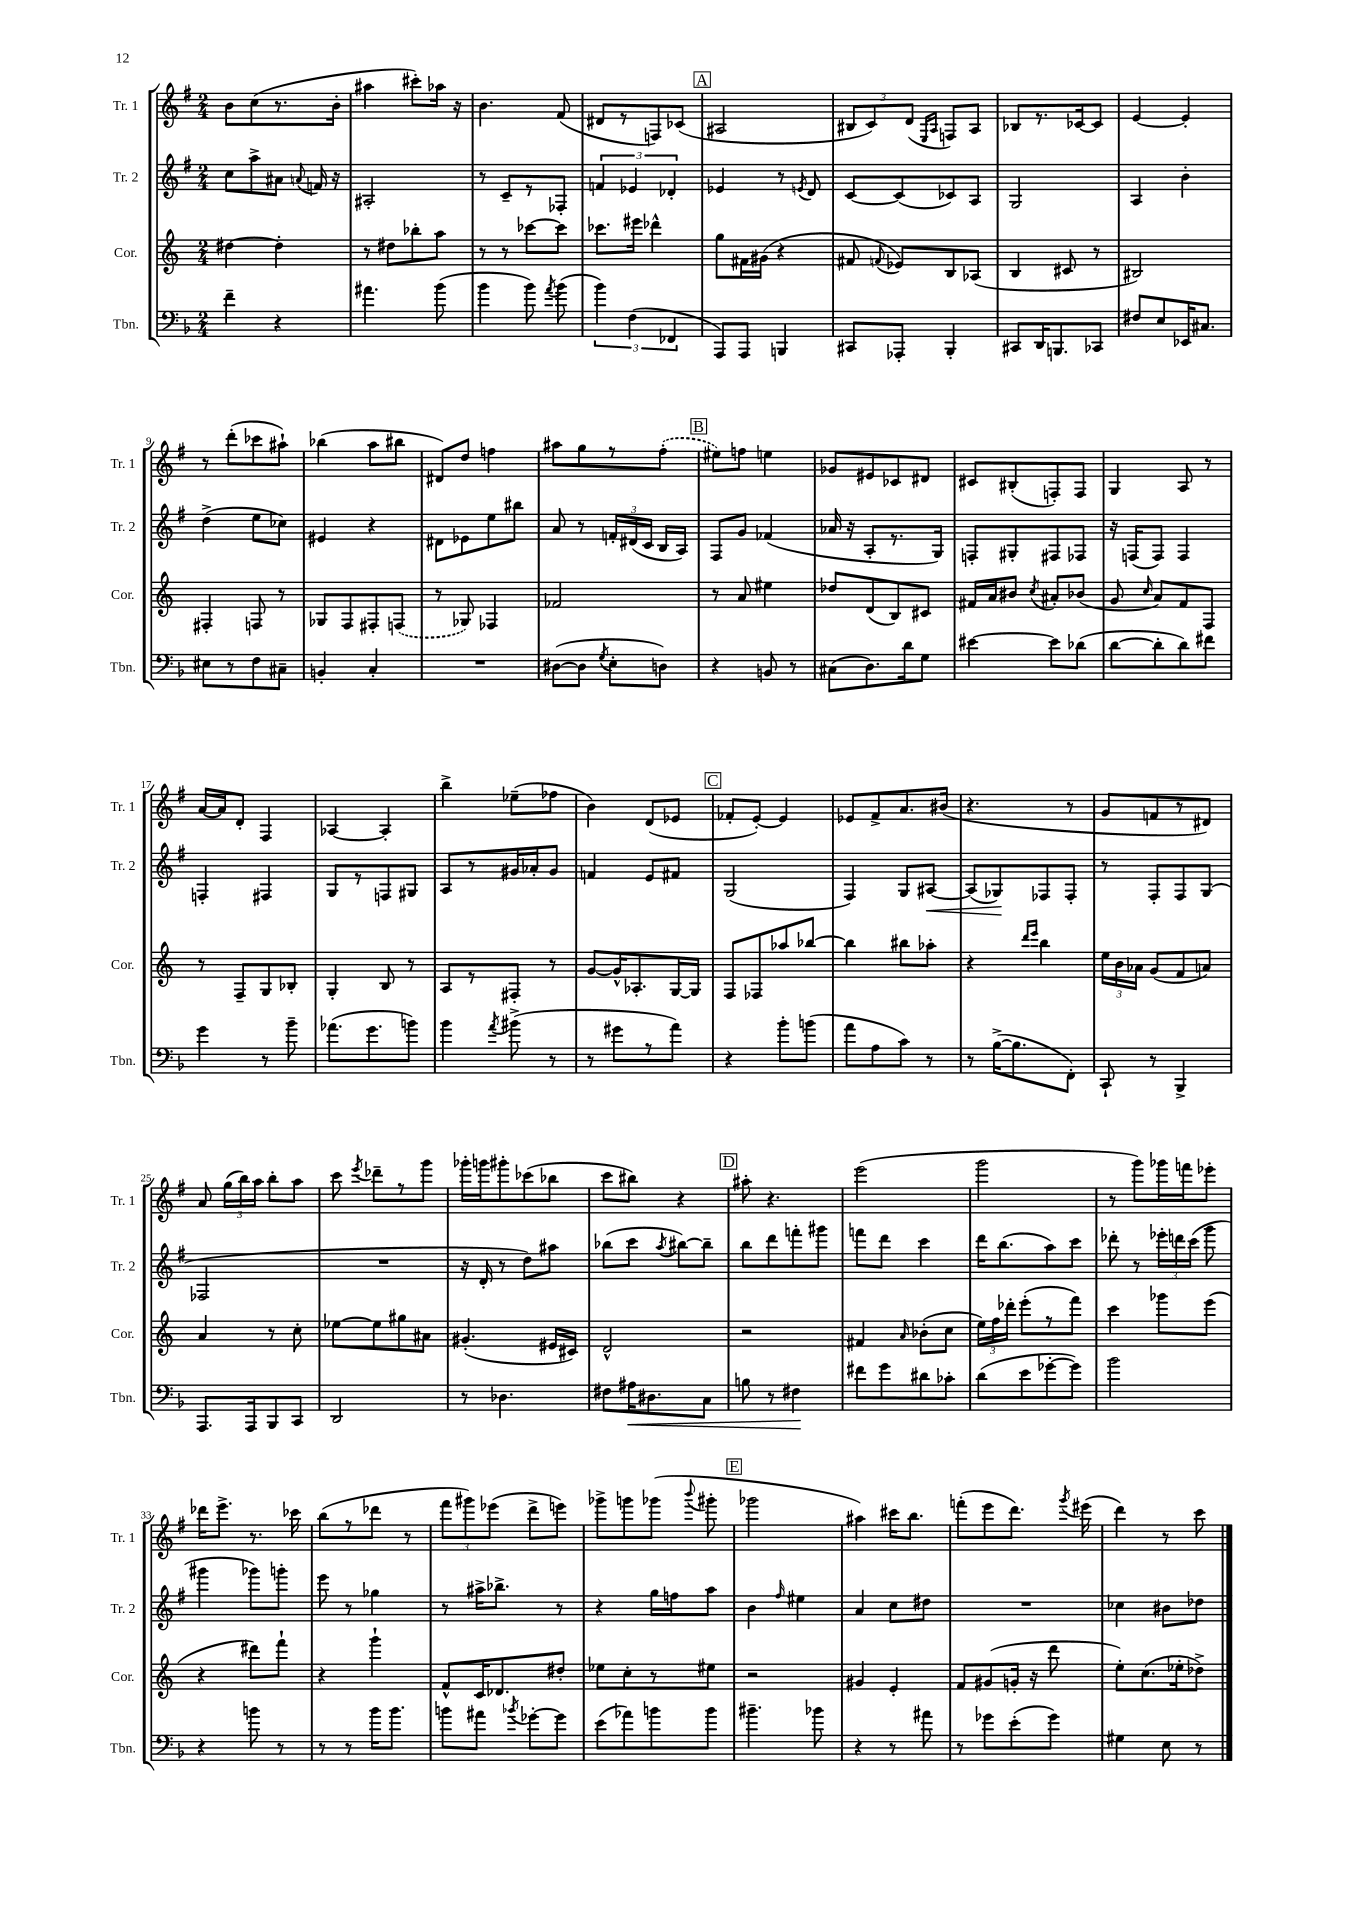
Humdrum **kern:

**kern	**kern	**kern	**kern
*staff4	*staff3	*staff2	*staff1
*clefF4	*clefG2	*clefG2	*clefG2
*k[b-]	*k[]	*k[f#]	*k[f#]
*M2/4	*M2/4	*M2/4	*M2/4
4f~	[4dd#	8cc	8b
.	.	8aa^	(8cc
4r	4dd#']	8a#	8.r
.	.	8qqa	.
.	.	16f	.
.	.	16r	16b'
=	=	=	=
4.a#	8r	2A#'	4aa#
.	8dd#	.	.
.	8bb-'	.	8ccc#')
(8b-	8aa	.	16aa-
.	.	.	16r
=	=	=	=
4b-	8r	8r	4.b
.	8r	8c~	.
8b-)	[8ccc-	8r	.
8qa	.	.	.
(8b-	8ccc-]	8F-'	(8f#
=	=	=	=
6b-)	8.ccc-	6f	8d#
.	.	.	8r
(6F	.	6e-	.
.	16eee#	.	.
.	4ddd-^^	.	8F)
6FF-	.	6d-'	.
.	.	.	(8c-
=	=	=	=
8AAA)	8gg	4e-	2A#
8AAA	16f#	.	.
.	(16g#	.	.
4BBB	4r	8r	.
.	.	8qe	.
.	.	8d	.
=	=	=	=
8CC#	8f#	[8c	12B#
.	.	.	12c)
.	8qqf	.	.
8AAA-'	8e-)	(8c]	.
.	.	.	(12d
.	.	.	16qqE
.	.	.	16qqA
4BBB-'	8B	8c-)	8F)
.	(8A-	8A	8A
=	=	=	=
8CC#	4B	2G	8B-
16DD	.	.	8.r
8.BBB	.	.	.
.	8c#	.	.
.	.	.	[16c-
8CC-	8r	.	8c-]
=	=	=	=
8F#	2B#)	4A	[4e
8E	.	.	.
16EE-	.	4b'	4e']
8.C#	.	.	.
=	=	=	=
8E#	4F#'	(4dd^	8r
8r	.	.	(8ddd'
8F	8F	8ee	8ccc-
8C#~	8r	8cc-)	8aa#`)
=	=	=	=
4BB'	8G-	4e#	(4bb-
.	8F	.	.
4C'	8F#'	4r	8aa
.	(8F	.	8bb#
=	=	=	=
2r	8r	8d#	8d#)
.	8G-)	8e-	8dd
.	4F-	8ee	4ff
.	.	8bb#	.
=	=	=	=
([8D#	2f-	8a	8aa#
8D#]	.	8r	8gg
8qG	.	.	.
8E'	.	24f'	8r
.	.	(24d#	.
.	.	24c	.
8D)	.	16B	(8ff#'
.	.	16A)	.
=	=	=	=
4r	8r	8F#	8ee#)
.	8a	8g	8ff
8BB	4ee#	(4f-	4ee
8r	.	.	.
=	=	=	=
(8C#	8dd-	16a-	8g-
.	.	16r	.
8.D)	(8d	8A'	8e#
.	8B)	8.r	8c-
16d	.	.	.
8G	8c#	.	8d#
.	.	16G)	.
=	=	=	=
[4e#	16f#	8F'	8c#
.	16a	.	.
.	8b#	8G#'	(8B#'
.	8qcc	.	.
8e#]	8a#'	8F#	8F')
(8d-	(8b-	8F-	8F
=	=	=	=
[8d	8g	16r	4G
.	.	(16F	.
.	16qqcc	.	.
8d']	8a)	8F)	.
8d)	8f	4F	8A
8f#	8F	.	8r
=	=	=	=
4g	8r	4F'	[16a
.	.	.	16a]
.	8F~	.	8d'
8r	8G	4F#	4F#
8b-~	8B-'	.	.
=	=	=	=
(8.a-	4G'	8G	[4A-
.	.	8r	.
8.g	.	.	.
.	8B	8F	4A-']
8b)	8r	8G#	.
=	=	=	=
4b-	8A	8A	4bb^
.	8r	8r	.
8qa	.	.	.
(8b#^	8F#'	16g#	(8ee-~
.	.	16a-'	.
8r	8r	8g#	8ff-
=	=	=	=
8r	[8g	4f	4b)
8g#	16g^^]	.	.
.	8.A-'	.	.
8r	.	8e	(8d
8a)	[16G	8f#	8e-
.	16G]	.	.
=	=	=	=
4r	8F	(2G	8f-'
.	8F-	.	[8e')
8b-'	8aa-	.	4e]
(8b	[8bb-	.	.
=	=	=	=
8a	4bb-]	4F#)	8e-
8A	.	.	8f#^
8c)	8bb#	8G	8.a
8r	8aa-'	[8A#	.
.	.	.	(16b#
=	=	=	=
8r	4r	(8A#]	4.r
([16B-^	.	8G-)	.
8.B-]	.	.	.
.	16qqddd	.	.
.	16qqeee	.	.
.	4bb	8F-	.
8FF')	.	8F-'	8r
=	=	=	=
8CC`	24ee	8r	8g
.	24b	.	.
.	24a-	.	.
8r	(8g	8F#'	8f
4BBB-^	8f	8F#	8r
.	8a)	(8G	8d#)
=	=	=	=
8.AAA	4a	2F-	8a
.	.	.	(24gg
.	.	.	24bb)
16AAA	.	.	.
.	.	.	24aa
8BBB-	8r	.	8bb'
8CC	8cc'	.	8aa
=	=	=	=
2DD	[8ee-	2r	8ccc
.	.	.	8qeee
.	8ee-]	.	8ddd-~
.	8gg#	.	8r
.	8a#	.	8ggg
=	=	=	=
8r	(4.g#'	16r	16ggg-'
.	.	16d'	16ggg
4.D-	.	8r	8ggg#'
.	.	8dd)	(8ccc-
.	16e#	8aa#	8bb-
.	16c#)	.	.
=	=	=	=
8F#	2d^^	(8bb-	8ccc
16A#	.	8ccc	8bb#)
8.D#	.	.	.
.	.	8qaa	.
.	.	[8bb#)	4r
8C	.	8bb#~]	.
=	=	=	=
8B	2r	8bb	8aa#'
8r	.	8ddd	4.r
4F#	.	8fff'	.
.	.	8ggg#	.
=	=	=	=
8f#	4f#	8fff	(2eee
8g	.	8ddd	.
.	16qqa	.	.
8d#	(8b-'	4ccc	.
8c-'	8cc	.	.
=	=	=	=
(8d	24ee)	16ddd	2ggg
.	24ff	.	.
.	.	(8.bb	.
.	24ddd-'	.	.
8e	(8eee'	.	.
[8g-'	8r	8aa)	.
8g-])	8fff)	8ccc	.
=	=	=	=
2b-	4ccc	8ddd-'	8r
.	.	8r	8ggg)
.	8ggg-	24eee-'	16ggg-
.	.	24ddd	.
.	.	.	16fff
.	.	(24ccc	.
.	(8eee	8ggg	8eee-'
=	=	=	=
4r	4r	4ggg#	16ddd-
.	.	.	8.eee^
8b	8ddd#)	8ggg-)	8.r
8r	8fff`	8ggg'	.
.	.	.	16ccc-
=	=	=	=
8r	4r	8eee	(8bb
8r	.	8r	8r
16b-	4ggg`	4gg-	8ddd-
8.b-	.	.	.
.	.	.	8r
=	=	=	=
8b	8f^^	8r	12fff#
.	.	.	12ggg#)
8a#	16c	16aa#^	.
.	.	.	(12eee-
.	8.d-	8.bb-^	.
8qb-	.	.	.
[8g-'	.	.	8ddd^
8g-]	8dd#'	8r	8eee)
=	=	=	=
(8e	8ee-	4r	8ggg-^
8a-)	8cc'	.	8ggg
8b	8r	16gg	(8ggg-
.	.	16ff	.
.	.	.	8qqbbb
8b	8ee#	8aa	8ggg#'
=	=	=	=
4.b#~	2r	4b	2ggg-
.	.	16qqff#	.
.	.	4ee#	.
8b-	.	.	.
=	=	=	=
4r	4g#	4a	4aa#)
8r	4e'	8cc	16ccc#
.	.	.	8.bb
8a#	.	8dd#	.
=	=	=	=
8r	8f	2r	(8fff'
8g-	(8g#	.	8eee
(8e'	16g'	.	8.ddd)
.	16r	.	.
8g-)	8ddd	.	.
.	.	.	8qggg
.	.	.	(16eee#
=	=	=	=
4G#	8ee')	4cc-	4ddd)
.	(8.cc	.	.
8E	.	8b#	8r
.	16ee-'	.	.
8r	8dd-^)	8dd-	8ccc
==	==	==	==
*-	*-	*-	*-
